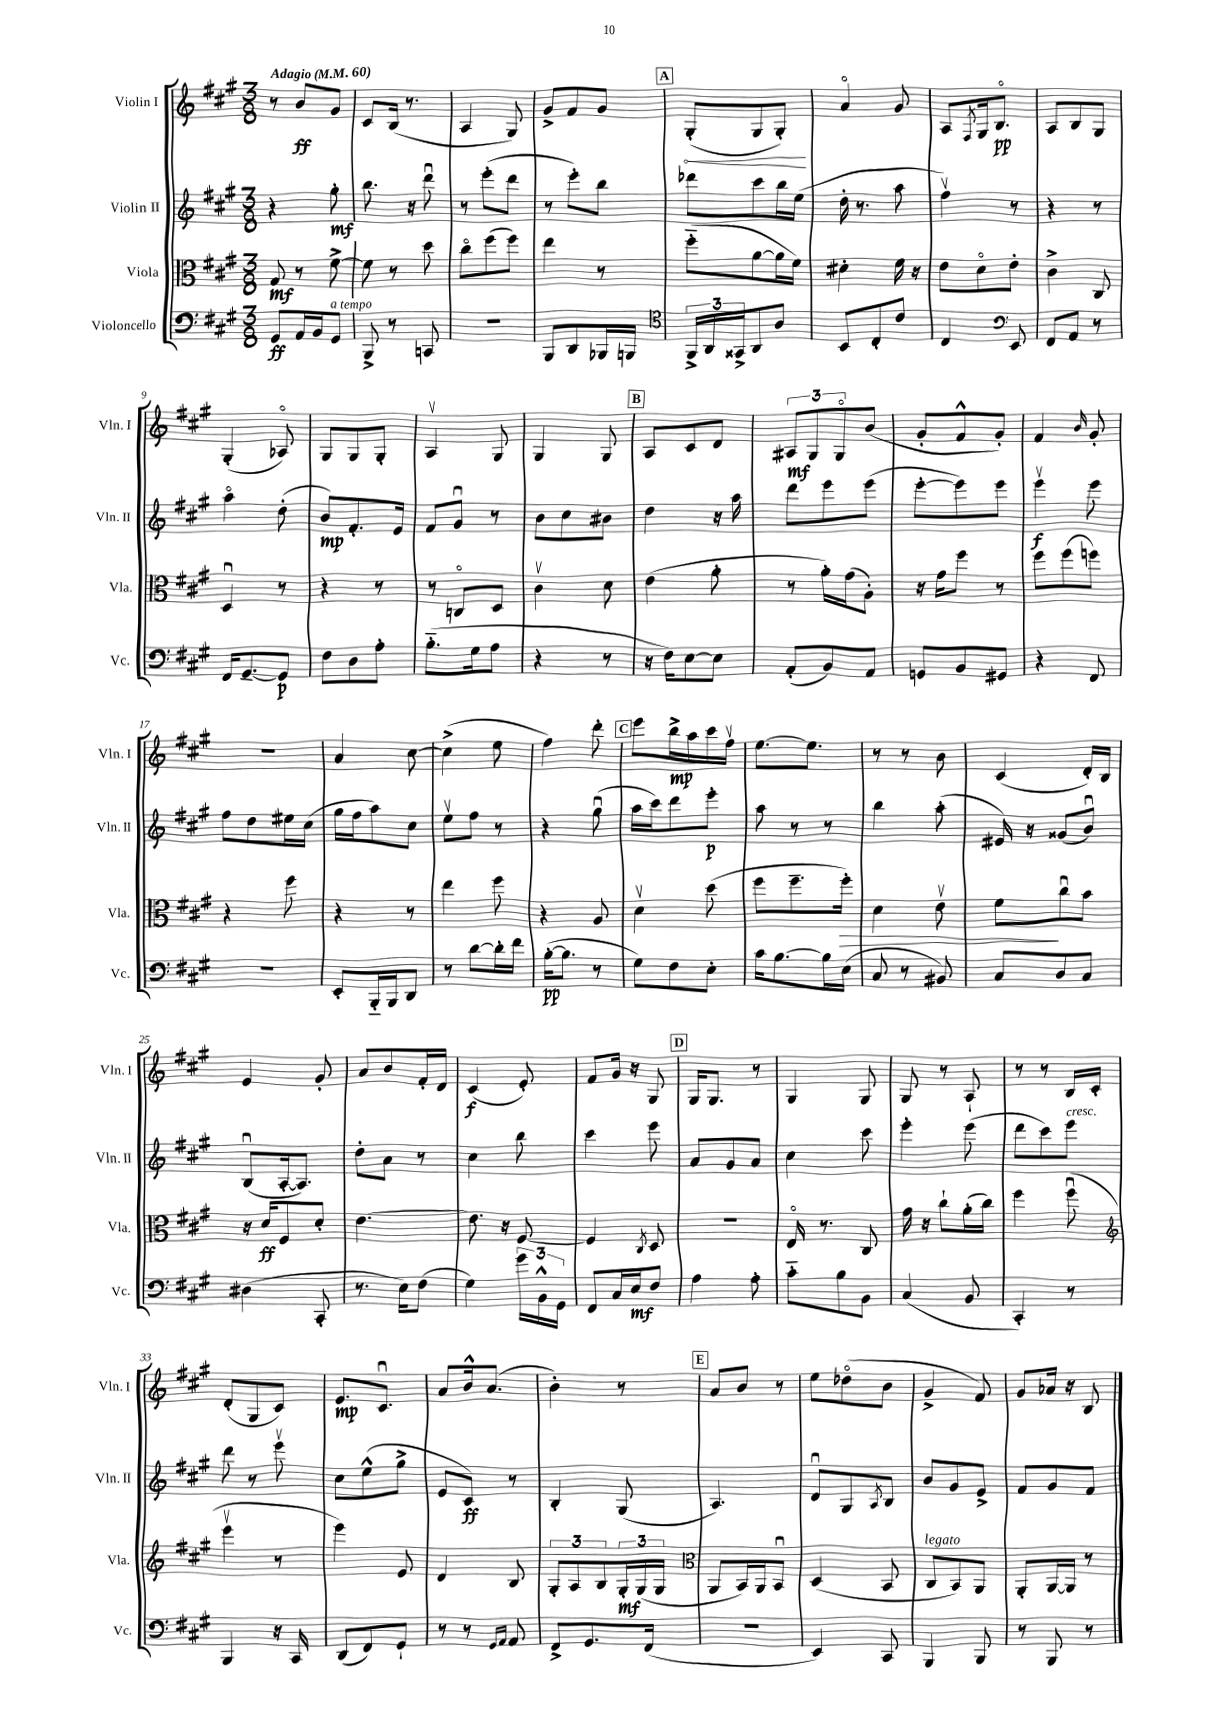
<<
\new StaffGroup <<
\new Staff = "s0" \with { instrumentName = "Violin I" shortInstrumentName = "Vln. I" } {
    \clef treble \key a \major \numericTimeSignature \time 3/8 \tempo "Adagio" 4 = 60
    r8 b'8\ff gis'8 |
    cis'8 b16( r8. |
    a4 gis8) |
    gis'8-> fis'8 gis'8 |
    \mark \markup { \box "A" } \once \override Hairpin.circled-tip = ##t gis8-.\<( gis8 gis8-.\!) |
    a'4\flageolet gis'8 |
    a8 \acciaccatura { fis8 } gis16 b8.\flageolet\pp |
    a8 b8 gis8 |
    gis4-.( aes8\flageolet) |
    gis8 gis8 gis8-. |
    a4\upbow gis8 |
    gis4 gis8 |
    \mark \markup { \box "B" } a8 cis'8 d'8 |
    \tuplet 3/2 { ais8\mf gis8 gis8\flageolet } b'8( |
    gis'8-. fis'8-^ gis'8-.) |
    fis'4 \grace { b'16 } gis'8-. |
    R4. |
    a'4 cis''8~ |
    cis''4->( e''8 |
    fis''4) d'''8-. |
    \mark \markup { \box "C" } e'''8 b''16->\mp a''16 cis'''16 fis''16\upbow |
    e''8.~ e''8. |
    r8 r8 b'8 |
    cis'4( d'16-.) b16 |
    e'4 gis'8-. |
    a'8 b'8 fis'16-. d'16 |
    cis'4\f( e'8-.) |
    fis'8 gis'16 r16 gis8 |
    \mark \markup { \box "D" } gis16 gis8. r8 |
    gis4 gis8 |
    gis8 r8 a8-! |
    r8 r8 b16 cis'16-. |
    d'8-.( gis8 cis'8) |
    e'8.\mp cis'8.\downbow |
    a'8 b'16-^ a'8.( |
    b'4-.) r8 |
    \mark \markup { \box "E" } a'8 b'8 r8 |
    e''8 des''8\flageolet( b'8 |
    gis'4-> fis'8) |
    gis'8 aes'16 r16 b8 \bar "|." |
}
\new Staff = "s1" \with { instrumentName = "Violin II" shortInstrumentName = "Vln. II" } {
    \clef treble \key a \major \numericTimeSignature \time 3/8
    r4 gis''8-.\mf |
    b''8. r16 d'''8\downbow |
    r8 e'''8-.( d'''8 |
    r8 e'''8-.) b''8 |
    \mark \markup { \box "A" } des'''8 cis'''8 b''16 e''16( |
    d''16-. r8. a''8 |
    fis''4\upbow) r8 |
    r4 r8 |
    a''4\flageolet d''8-.( |
    b'8\mp) fis'8.-. e'16 |
    fis'8 gis'8\downbow r8 |
    b'8 cis''8 bis'8 |
    \mark \markup { \box "B" } d''4 r16 a''16 |
    d'''8 e'''8 e'''8( |
    e'''8~-. e'''8) e'''8 |
    e'''4\upbow\f e'''8 |
    fis''8 d''8 eis''16 cis''16( |
    gis''16 fis''16 a''8) cis''8 |
    e''8\upbow fis''8 r8 |
    r4 gis''8\downbow( |
    \mark \markup { \box "C" } a''16 cis'''16) d'''8 e'''8-.\p |
    a''8 r8 r8 |
    b''4 a''8-.( |
    eis'16) r16 gisis'8( b'8\downbow) |
    b8\downbow( a16~-. a8.) |
    d''8-. a'8 r8 |
    cis''4 b''8 |
    cis'''4 e'''8 |
    \mark \markup { \box "D" } a'8 gis'8 a'8 |
    cis''4 cis'''8 |
    e'''4-. e'''8( |
    d'''8 cis'''8) e'''8^\markup { \italic "cresc." } |
    d'''8 r8 e'''8\upbow |
    cis''8 e''8-^( gis''8-> |
    e'8 cis'8\ff) r8 |
    b4-. gis8( |
    \mark \markup { \box "E" } a4.) |
    d'8\downbow gis8 \acciaccatura { a8 } b8 |
    b'8 gis'8 e'8-> |
    fis'8 gis'8 fis'8 \bar "|." |
}
\new Staff = "s2" \with { instrumentName = "Viola" shortInstrumentName = "Vla." } {
    \clef alto \key a \major \numericTimeSignature \time 3/8
    gis8\mf r8 fis'8~-> |
    fis'8 r8 d''8 |
    cis''8\flageolet fis''8( fis''8) |
    e''4 r8 |
    \mark \markup { \box "A" } fis''8-_( a'8~ a'16 fis'16) |
    dis'4-. fis'16 r16 |
    e'8 d'8\flageolet e'8-. |
    cis'4-> cis8 |
    d4\downbow r8 |
    r4 r8 |
    r8 c8\flageolet d8 |
    cis'4\upbow d'8 |
    \mark \markup { \box "B" } e'4( a'8-. |
    r8 a'16-.) gis'16( a8-.) |
    r16 gis'16 fis''8 r8 |
    fis''8 fis''8( f''8) |
    r4 fis''8 |
    r4 r8 |
    e''4 fis''8 |
    r4 a8 |
    \mark \markup { \box "C" } d'4\upbow d''8( |
    fis''8 fis''8.-- fis''16-.\>) |
    d'4 e'8\upbow |
    fis'8\! cis''8\downbow b'8 |
    r16 d'16\ff fis8 d'8-. |
    e'4.~ |
    e'8. r16 fis8~ |
    fis4 \acciaccatura { cis8 } d8 |
    \mark \markup { \box "D" } R4. |
    e16\flageolet r8. cis8 |
    gis'16 r16 cis''8-! a'16-.( cis''16) |
    fis''4 fis''8\downbow( |
    \clef treble e'''4\upbow r8 |
    e'''4) e'8 |
    d'4 b8 |
    \tuplet 3/2 { gis8-. a8 b8 } \tuplet 3/2 { gis16-.\mf gis16( gis16 } |
    \mark \markup { \box "E" } \clef alto a,8 b,16) a,16 b,8\downbow |
    d4( b,8 |
    cis8^\markup { \italic "legato" } b,8) a,8 |
    a,8-. a,16~ a,16 r8 \bar "|." |
}
\new Staff = "s3" \with { instrumentName = "Violoncello" shortInstrumentName = "Vc." } {
    \clef bass \key a \major \numericTimeSignature \time 3/8
    gis,8\ff a,16 b,16 gis,8^\markup { \italic "a tempo" } |
    b,,8-> r8 c,8 |
    R4. |
    b,,8 d,8 bes,,16 b,,16 |
    \mark \markup { \box "A" } \clef tenor \tuplet 3/2 { fis,16-> a,16 gisis,16-> } a,8 a8 |
    b,8 cis8-. cis'8 |
    cis4 \clef bass e,8 |
    fis,8 a,8 r8 |
    fis,16 gis,8.~-- gis,8\p |
    fis8 d8 a8-. |
    b8.-_( gis16 a8 |
    r4 r8 |
    \mark \markup { \box "B" } r16 fis16) e8~ e8 |
    a,8-.( b,8) a,8 |
    g,8 b,8 gis,8 |
    r4 fis,8 |
    r4. |
    e,8-. b,,16-_ b,,16 d,8 |
    r8 d'8~ d'16-. fis'16 |
    b16~-.\pp( b8. r8 |
    \mark \markup { \box "C" } gis8) fis8 e8-. |
    cis'16 b8.~ b16 e16( |
    cis8 r8 bis,8) |
    cis8 d8 cis8 |
    dis4( cis,8-. |
    r8. e16) fis8( |
    gis4) \tuplet 3/2 { gis'16 b,16-^ gis,16 } |
    fis,8 cis16 e16\mf fis8 |
    \mark \markup { \box "D" } a4 a8-. |
    cis'8-_ b8 b,8 |
    cis4( b,8 |
    cis,4-.) r8 |
    b,,4 r16 cis,16 |
    d,8( fis,8) gis,8-! |
    r8 r8 \grace { gis,16 a,16 } a,8 |
    fis,8-> gis,8. fis,16( |
    \mark \markup { \box "E" } R4. |
    e,4) cis,8 |
    b,,4 b,,8 |
    r8 b,,8 r8 \bar "|." |
}
>>
>>
